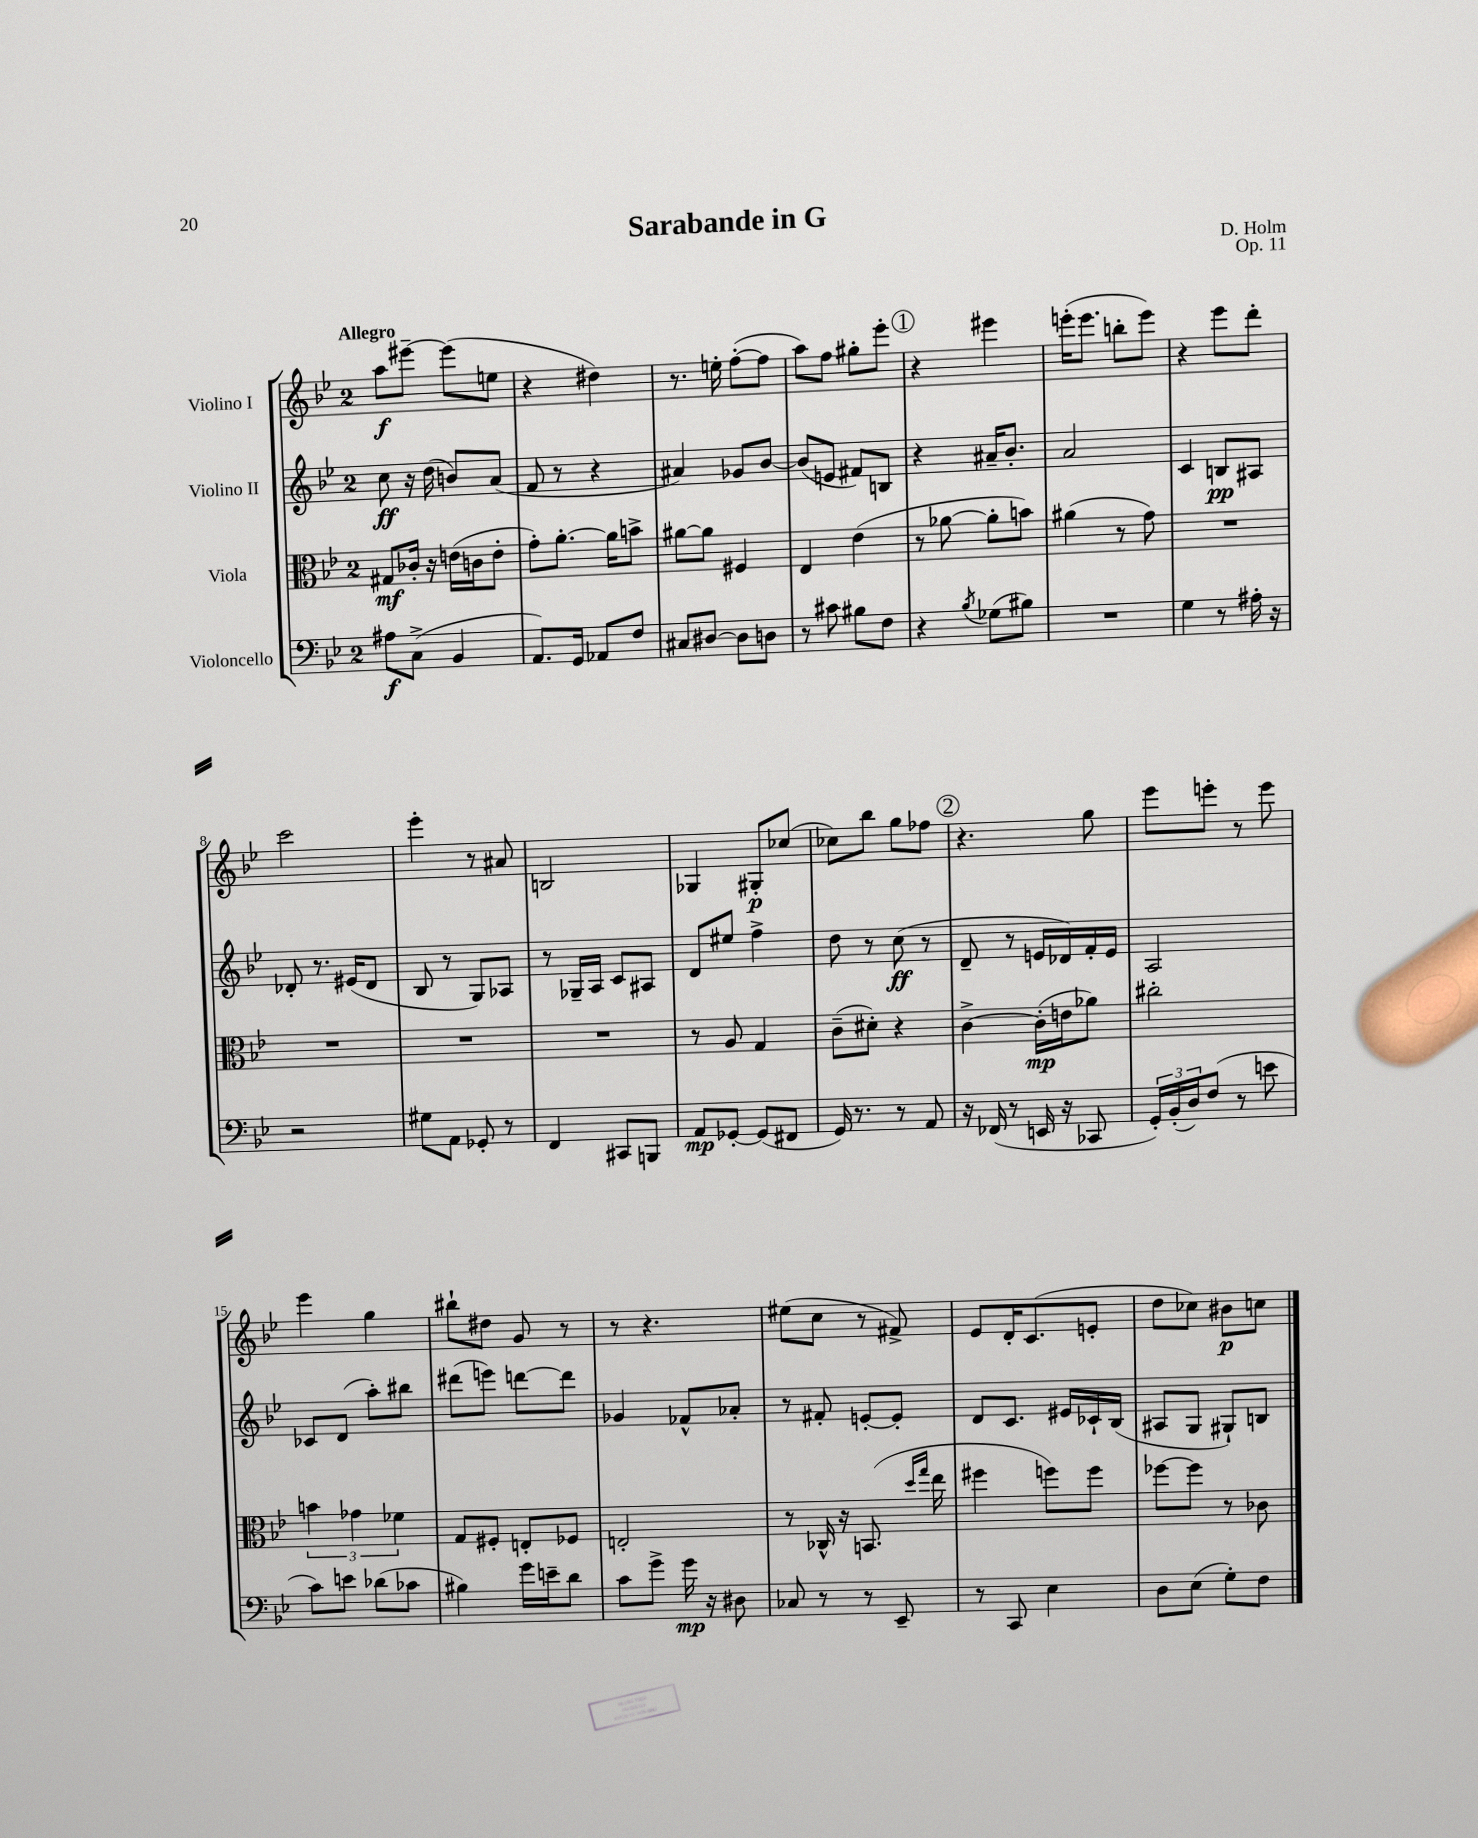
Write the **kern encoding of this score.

**kern	**kern	**kern	**kern
*staff4	*staff3	*staff2	*staff1
*clefF4	*clefC3	*clefG2	*clefG2
*k[b-e-]	*k[b-e-]	*k[b-e-]	*k[b-e-]
*M2/4	*M2/4	*M2/4	*M2/4
8A#\L	8G#/L	8cc\	8aa\L
(8C^\J	16c-'/Jk	16r	[8eee#~\J
.	16r	(16dd\	.
4BB-/	(16e\LL	8b/L)	(8eee#\]L
.	16c\J	.	.
.	8e'\J	(8a/J	8ee\J
=	=	=	=
8.AA/L)	8g'\L)	8f/	4r
.	[8.a'\J	8r	.
16GG/Jk	.	.	.
8AA-/L	.	4r	4dd#\)
.	16a\]LK	.	.
8F/J	8b^\J	.	.
=	=	=	=
8C#/L	[8a#\L	4a#/)	8.r
[8D#/J	8a#\]J	.	.
.	.	.	16ee'\
8D#\]L	4F#/	8g-/L	([8ff'\L
8D\J	.	[8b-/J	8ff\]J
=	=	=	=
8r	4E-/	(8b-/]L	8aa\L)
8c#\	.	8e/J	8ff\J
8B#\L	(4e-\	8f#/L)	8gg#'\L
8F\J	.	8B/J	8eee-'\J
=	=	=	=
4r	8r	4r	4r
.	[8a-\	.	.
8qB-/	.	.	.
(8G-\L	8a-'\]L	16a#~/LK	4eee#\
.	.	8.b-'/J	.
8B#\J)	8b\J)	.	.
=	=	=	=
2r	(4a#\	2a/	(16eee'\LK
.	.	.	8.eee\J
.	8r	.	8bb'\L
.	8g\)	.	8eee\J)
=	=	=	=
4G\	2r	4c/	4r
8r	.	8B/L	8eee-\L
16A#'\	.	8A#/J	8ddd'\J
16r	.	.	.
=	=	=	=
2r	2r	8d-'/	2ccc\
.	.	8.r	.
.	.	(16e#/LK	.
.	.	8d-/J	.
=	=	=	=
8G#\L	2r	8B-/	4eee-'\
8AA\J	.	8r	.
8GG-'/	.	8G/L)	8r
8r	.	8A-/J	8a#/
=	=	=	=
4FF/	2r	8r	2B/
.	.	16G-~/LL	.
.	.	16A/JJ	.
8CC#/L	.	8c/L	.
8BBB/J	.	8A#/J	.
=	=	=	=
8AA/L	8r	8d/L	4G-/
[8GG-'/J	8A/	8ee#/J	.
(8GG-/]L	4G/	4ff^\	8G#'/L
8FF#/J	.	.	(8cc-/J
=	=	=	=
16GG/)	(8c~\L	8dd\	8cc-\L)
8.r	.	.	.
.	8d#'\J)	8r	8bb-\J
8r	4r	(8cc\	8gg\L
8AA/	.	8r	8ff-\J
=	=	=	=
16r	[4c^\	8d~/	4.r
(16FF-/	.	.	.
8r	.	8r	.
16EE/	(16c'\]LL	16e/LL	.
16r	16e\J	16d-/)	.
8CC-/	8a-\J)	16f'/	8gg\
.	.	16e/JJ	.
=	=	=	=
24GG'/LL)	2cc#'\	2A/	8eee-\L
(24BB-'/	.	.	.
24D/J)	.	.	.
(8F/J	.	.	8eee'\J
8r	.	.	8r
8e\	.	.	8eee\
=	=	=	=
8c\L)	6b\	8c-/L	4eee-\
8e\J	.	(8d/J	.
.	6g-\	.	.
(8d-\L	.	8aa'\L)	4gg\
.	6f-\	.	.
8c-\J	.	8bb#\J	.
=	=	=	=
4B#\)	8G/L	(8ddd#\L	8bb#`\L
.	8F#'/J	8eee\J)	8dd#\J
16g\LL	8E'/L	[8ddd\L	8g/
16e~\J	.	.	.
8d\J	8F-/J	8ddd\]J	8r
=	=	=	=
8c\L	2E'/	4g-/	8r
8g^\J	.	.	4.r
16g\	.	8f-^^/L	.
16r	.	.	.
8D#\	.	8a-'/J	.
=	=	=	=
8C-/	8r	8r	(8ee#\L
8r	16C-^^/	8f#'/	8cc\J
.	16r	.	.
8r	(8.BB/	[8e'/L	8r
8EE-~/	.	8e'/]J	8f#^/)
.	16qqdd/LL	.	.
.	16qqgg/JJ	.	.
.	16ee-\	.	.
=	=	=	=
8r	4ff#\	8d/L	8e-/L
8CC/	.	8.c/J	16d'/K
.	.	.	(8.c/
4E-\	8ff\L)	.	.
.	.	16e#/LL	.
.	8ff\J	16c-`/	8e'/J
.	.	(16B-/JJ	.
=	=	=	=
8D\L	[8ff-\L	8A#/L	8dd\L
(8E-\J	8ff-\]J	8G/J	8cc-\J)
8G'\L)	8r	8G#`/L)	8b#\L
8F\J	8c-\	8B/J	8cc\J
==	==	==	==
*-	*-	*-	*-
